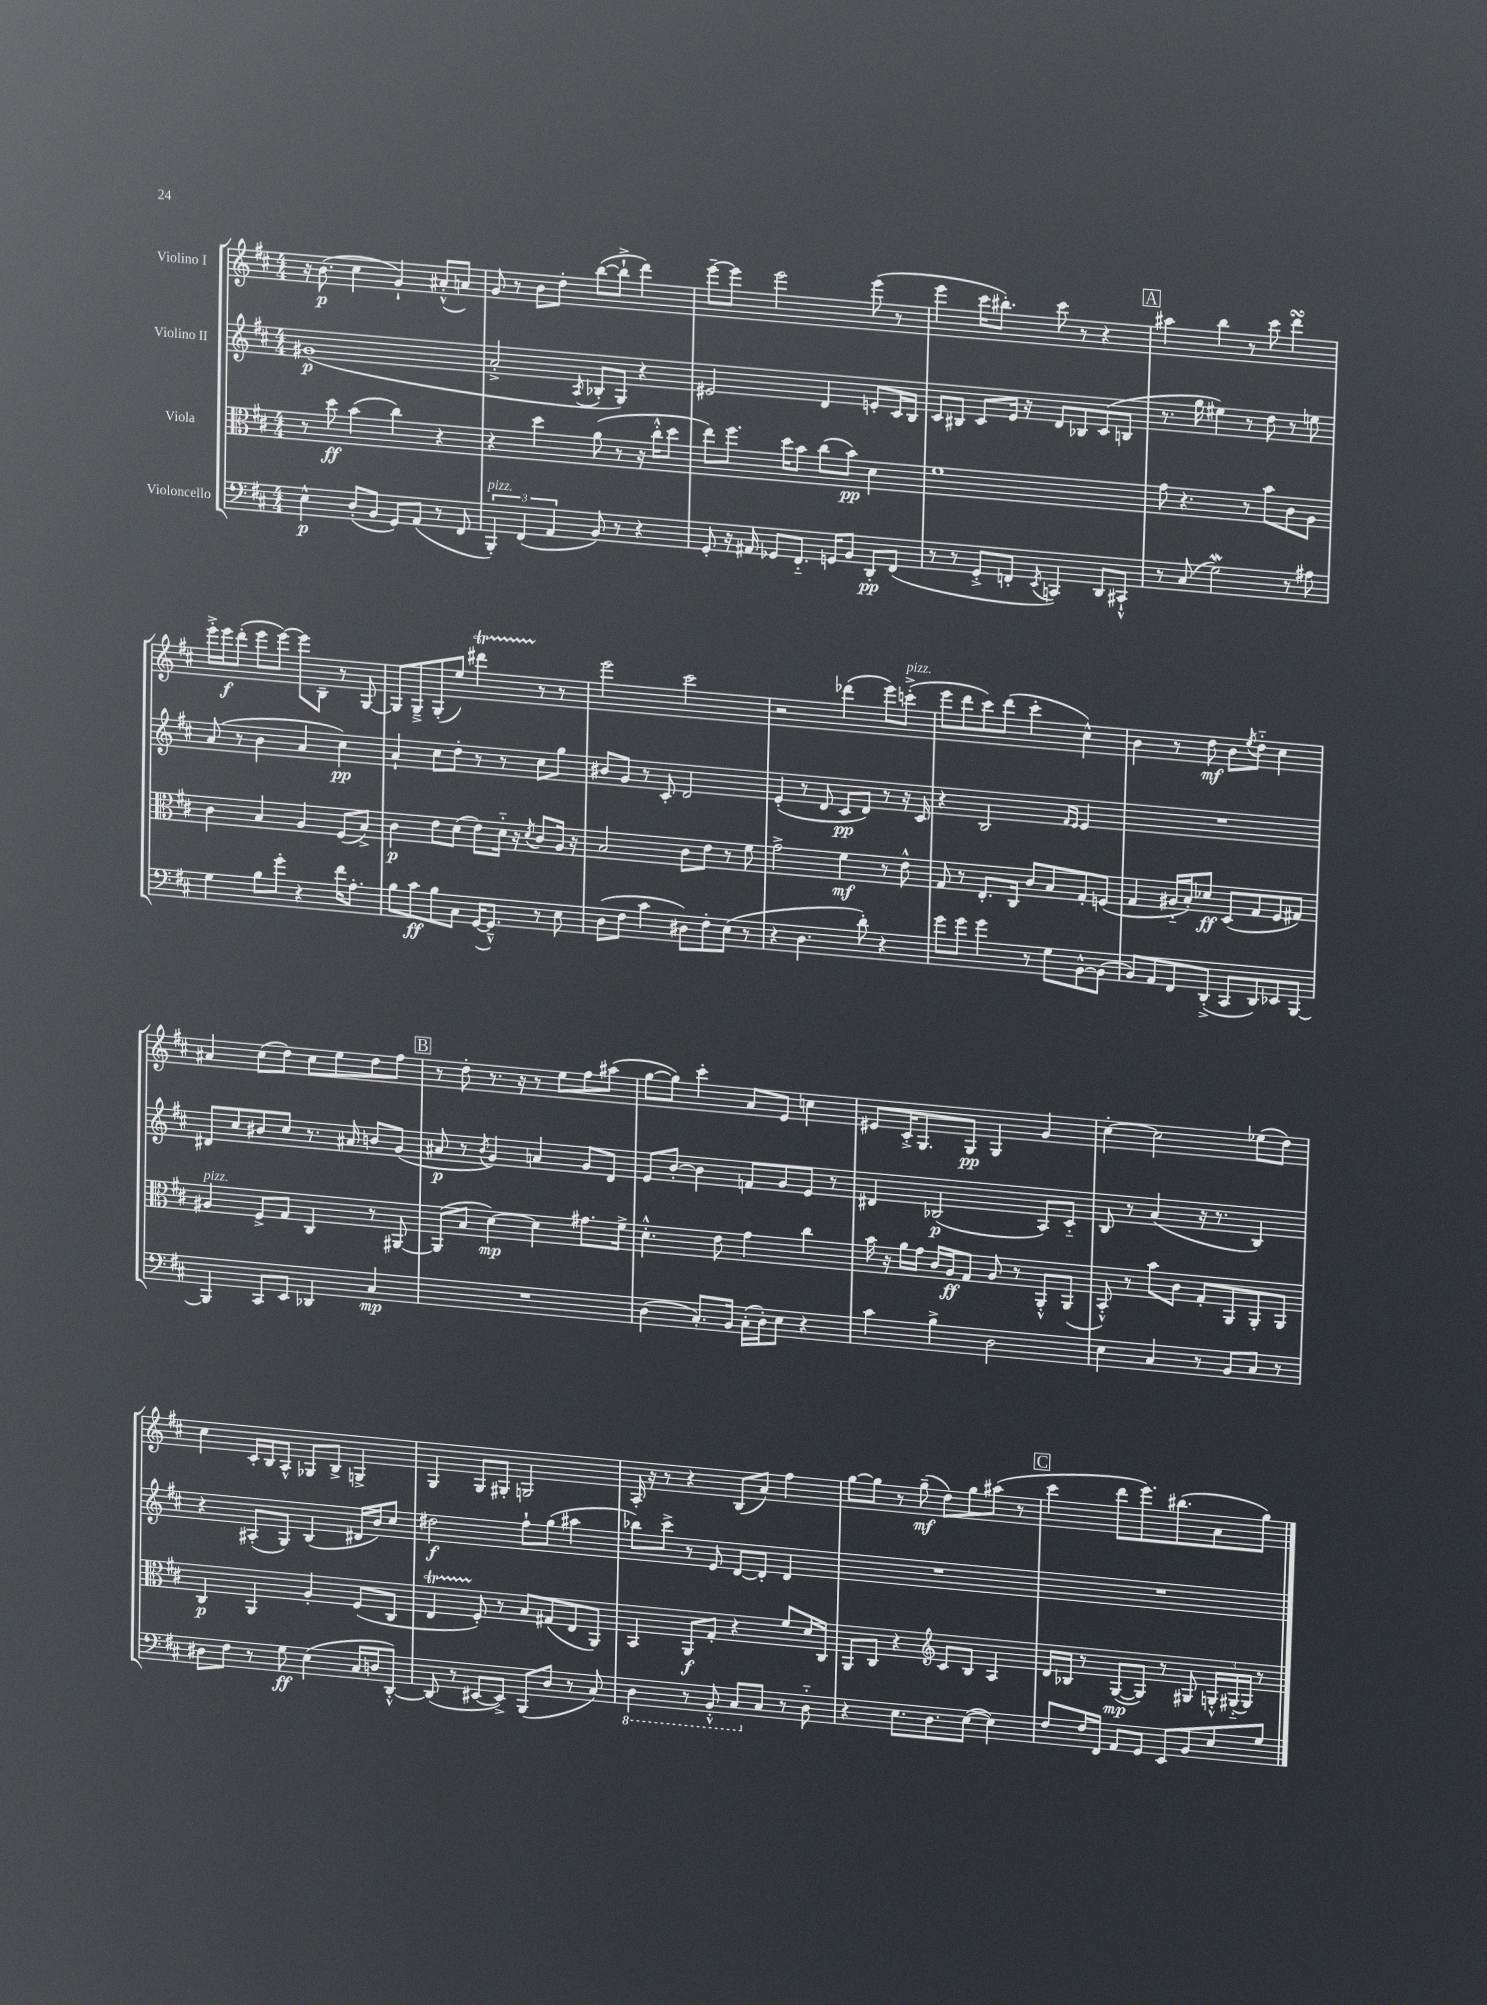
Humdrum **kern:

**kern	**dynam	**kern	**dynam	**kern	**dynam	**kern	**dynam
*part4	*part4	*part3	*part3	*part2	*part2	*part1	*part1
*staff4	*staff4	*staff3	*staff3	*staff2	*staff2	*staff1	*staff1
*I"Violoncello	*	*I"Viola	*	*I"Violino II	*	*I"Violino I	*
*clefF4	*	*clefC3	*	*clefG2	*	*clefG2	*
*k[f#c#]	*	*k[f#c#]	*	*k[f#c#]	*	*k[f#c#]	*
*M4/4	*	*M4/4	*	*M4/4	*	*M4/4	*
=1	=1	=1	=1	=1	=1	=1	=1
4E^^\	p	8r	.	(1g#X	p	16r	.
.	.	.	.	.	.	(8.b\	p
.	.	8dd\	ff	.	.	.	.
(8D'/L	.	(4b\	.	.	.	4cc#\	.
8BB/J	.	.	.	.	.	.	.
8GG/L)	.	4cc#\)	.	.	.	4g`/)	.
(8AA/J	.	.	.	.	.	.	.
8r	.	4r	.	.	.	(8a#X'^^/L	.
8FF#/	.	.	.	.	.	8an/J)	.
=2	=2	=2	=2	=2	=2	=2	=2
!LO:TX:a:i:t=pizz.	!	!	!	!	!	!	!
6BBB'/)	.	4r	.	2a'^/	.	8g/	.
.	.	.	.	.	.	8r	.
(6FF#/	.	.	.	.	.	.	.
.	.	4dd\	.	.	.	8b\L	.
6AA/	.	.	.	.	.	.	.
.	.	.	.	.	.	8dd'\J	.
.	.	.	.	8qA/	.	.	.
8BB/)	.	(8a\	.	8B-X'/L	.	([8bb\L	.
8r	.	8r	.	8G/J)	.	8bb`^\J]	.
4r	.	16r	.	4r	.	4ddd\)	.
.	.	16cc#'^^\KL	.	.	.	.	.
.	.	8dd\J	.	.	.	.	.
=3	=3	=3	=3	=3	=3	=3	=3
8GG'/	.	8ee\L)	.	2e#X/	.	[8eee~\L	.
16r	.	8.ff#\J	.	.	.	8eee\J]	.
16AA#X/	.	.	.	.	.	.	.
8GG-X/L	.	.	.	.	.	2eee\	.
.	.	16dd\KL	.	.	.	.	.
8.FF#/J	.	8b\J	.	.	.	.	.
.	.	(8cc#\L	.	4d/	.	.	.
16GGn/KL	.	.	.	.	.	.	.
8BB/J	.	8b\J)	pp	.	.	.	.
8DD'/L	pp	4d\	.	8en'/L	.	(8eee\	.
(8FF#/J	.	.	.	16c#/L	.	8r	.
.	.	.	.	16B/JJ	.	.	.
=4	=4	=4	=4	=4	=4	=4	=4
8r	.	1f#	.	8c#/L	.	4eee\	.
8r	.	.	.	8B#X/J	.	.	.
8GG'^/L	.	.	.	8c#/L	.	16ccc#\KL	.
.	.	.	.	.	.	8.bb#X'\J)	.
8FFn'/J	.	.	.	16e/Jk	.	.	.
.	.	.	.	16r	.	.	.
8qEE/	.	.	.	.	.	.	.
4CCn/)	.	.	.	8d/L	.	8ccc#\	.
.	.	.	.	8B-X/	.	8r	.
8DD/L	.	.	.	(8c#/	.	4r	.
8CC#X`^^/J	.	.	.	8Bn/J	.	.	.
!!LO:REH:place=s1:t=A
=5	=5	=5	=5	=5	=5	=5	=5
8r	.	8g\	.	8.r	.	4aa#X\	.
(8C#/	.	4.r	.	.	.	.	.
.	.	.	.	16gg\	.	.	.
2Gw\)	.	.	.	4ee#X\)	.	4bb\	.
.	.	8r	.	8r	.	8r	.
.	.	8b\L	.	8dd\	.	8ccc#\	.
8r	.	8c#\	.	8r	.	4dddsSSs\	.
8A#X\	.	8A\J	.	8een\	.	.	.
!!LO:LB:g=z
=6	=6	=6	=6	=6	=6	=6	=6
4G\	.	4c#\	.	(8a/	.	16eee'^\LL	.
.	.	.	.	.	.	16eee\J	f
.	.	.	.	8r	.	(8ddd'\J	.
8B\L	.	4B/	.	4b\	.	8eee\L	.
8g'\J	.	.	.	.	.	[8eee\J)	.
4r	.	4A/	.	4a/	.	8eee\L]	.
.	.	.	.	.	.	8B~\J	.
16f#\KL	.	(8F#/L	.	4cc#\)	pp	8r	.
8.A'\J	.	.	.	.	.	.	.
.	.	8B^/J)	.	.	.	[8G/	.
=7	=7	=7	=7	=7	=7	=7	=7
8B\L	.	4c#\	p	4a`/	.	8G/L]	.
8c#\	ff	.	.	.	.	8G~^/	.
8B\	.	8e\L	.	8cc#\L	.	(8G'/	.
8C#\J	.	(8d\J	.	8dd'\J	.	8ee/J)	.
([16GG/KL	.	8e\L)	.	8r	.	4ddd#Xt\	.
8.GG~^^/J])	.	.	.	.	.	.	.
.	.	16d\Jk	.	8r	.	.	.
.	.	16r	.	.	.	.	.
.	.	8qd/	.	.	.	.	.
8r	.	8c#/L	.	8cc#\L	.	8r	.
8E\	.	16A/Jk	.	8gg\J	.	8r	.
.	.	16r	.	.	.	.	.
=8	=8	=8	=8	=8	=8	=8	=8
(8D\L	.	2B/	.	8b#X/L	.	2eee\	.
8F#\J	.	.	.	8g/J	.	.	.
4c#\	.	.	.	8r	.	.	.
.	.	.	.	8c#'/	.	.	.
8D#X\L)	.	8c#\L	.	2d/	.	2ccc#\	.
8F#'\	.	8e\J	.	.	.	.	.
(8E\J	.	8r	.	.	.	.	.
8r	.	8f#\	.	.	.	.	.
=9	=9	=9	=9	=9	=9	=9	=9
4r	.	2g^\	.	(4e'/	.	2r	.
4.D\	.	.	.	8r	.	.	.
.	.	.	.	8d/	.	.	.
.	.	4f#\	mf	8c#/L	pp	(4ddd-X\	.
8d'\)	.	.	.	8d/J)	.	.	.
4r	.	8r	.	8r	.	8eee\L)	.
!	!	!	!	!	!	!LO:TX:a:i:t=pizz.	!
.	.	8e^^\	.	16r	.	(8cccn'^\J	.
.	.	.	.	16c#/	.	.	.
=10	=10	=10	=10	=10	=10	=10	=10
8g\L	.	8G/	.	4r	.	8eee\L	.
8g\J	.	8r	.	.	.	8ddd\	.
4g\	.	8.E'/L	.	2B/	.	8ccc#\)	.
.	.	.	.	.	.	(8ddd\J	.
.	.	16C#/Jk	.	.	.	.	.
8r	.	8c#/L	.	.	.	4ccc#'\	.
8G\L	.	8B/	.	.	.	.	.
.	.	.	.	16qqf#/LL	.	.	.
.	.	.	.	16qqe/JJ	.	.	.
[8BB^^\	.	8G'/	.	4e/	.	4cc#^^\)	.
(8BB\J]	.	(8Fn/J	.	.	.	.	.
=11	=11	=11	=11	=11	=11	=11	=11
8BB/L)	.	4G/	.	1r	.	4b\	.
8AA/	.	.	.	.	.	.	.
8FF#/	.	16A#X/LL	.	.	.	8r	.
.	.	16B'/J)	.	.	.	.	.
(8DD'^/J	.	8d-X/J	ff	.	.	8dd\	mf
8CC#/L	.	(8D/L	.	.	.	8b\L	.
.	.	.	.	.	.	8qee/	.
8DD/)	.	8G/	.	.	.	8dd\J	.
8EE-X/	.	8F#/	.	.	.	4cc#\	.
[8BBB/J	.	8G#X/J)	.	.	.	.	.
!!LO:LB:g=z
=12	=12	=12	=12	=12	=12	=12	=12
!	!	!LO:TX:a:i:t=pizz.	!	!	!	!	!
4BBB/]	.	4A#X/	.	8d#X/L	.	4a#X/	.
.	.	.	.	8cc#/	.	.	.
8CC#/L	.	8F#^/L	.	8b#X/	.	(8cc#\L	.
8EE/J	.	8G/J	.	8cc#/J	.	8dd\J)	.
4DD-X/	.	4C#/	.	8.r	.	8cc#\L	.
.	.	.	.	.	.	8ee\	.
.	.	.	.	16a#X/	.	.	.
4C#/	mp	8r	.	8bn/L	.	8dd\	.
.	.	[8AA#X/	.	(8g/J	.	8ff#\J	.
!!LO:REH:place=s1:t=B
=13	=13	=13	=13	=13	=13	=13	=13
1r	.	(8AA#/L]	.	8a#X/	p	8r	.
.	.	8B/J	.	8r	.	8dd'\	.
.	.	.	.	8qb/	.	.	.
.	.	[4d\)	mp	4g/)	.	8.r	.
.	.	.	.	.	.	16r	.
.	.	4d\]	.	4an/	.	8r	.
.	.	.	.	.	.	8ee\L	.
.	.	8.g#X\L	.	8g/L	.	8ff#\	.
.	.	.	.	8d/J	.	(8aa#X\J	.
.	.	16f#^\Jk	.	.	.	.	.
=14	=14	=14	=14	=14	=14	=14	=14
(4D\	.	4.d'^^\	.	8e/L	.	[8gg\L	.
.	.	.	.	[8b'/J	.	8gg\J])	.
8.C#'/L)	.	.	.	4b\]	.	4ccc#'\	.
.	.	8e\	.	.	.	.	.
16BB/Jk	.	.	.	.	.	.	.
(16C#'\LL	.	4g\	.	8fn/L	.	8a/L	.
16D'\J)	.	.	.	.	.	.	.
8E\J	.	.	.	8g/	.	8e/J	.
4r	.	4cc#\	.	8e/J	.	4ccn\	.
.	.	.	.	8r	.	.	.
=15	=15	=15	=15	=15	=15	=15	=15
4c#\	.	16b\	.	4d#X/	.	8e#X/L	.
.	.	16r	.	.	.	.	.
.	.	16a\LL	.	.	.	16c#'^/K	.
.	.	16g\JJ	.	.	.	8.G/	.
4B^\	.	16c#/LL	.	(2B-X/	p	.	.
.	.	16A/J	ff	.	.	.	.
.	.	8G/J	.	.	.	8G/J	pp
2D\	.	8A/	.	.	.	4G/	.
.	.	8r	.	.	.	.	.
.	.	8AA'^^/L	.	8A/L)	.	4g/	.
.	.	(8AA/J	.	8c#/J	.	.	.
=16	=16	=16	=16	=16	=16	=16	=16
4E\	.	8BB'^^/)	.	8B/	.	[4cc#'\	.
.	.	8r	.	8r	.	.	.
4C#/	.	8b\L	.	(4a/	.	2cc#\]	.
.	.	8c#\J	.	.	.	.	.
8r	.	8G'/L	.	16r	.	.	.
.	.	.	.	8.r	.	.	.
8BB/L	.	8AA/	.	.	.	.	.
8C#/J	.	8AA'/	.	4B/)	.	(8ee-X\L	.
8r	.	8AA/J	.	.	.	8dd\J)	.
!!LO:LB:g=z
=17	=17	=17	=17	=17	=17	=17	=17
8D#X\L	.	4C#/	p	4r	.	4cc#\	.
8F#\J	.	.	.	.	.	.	.
8r	.	4AA/	.	(8A#X'/L	.	16c#'/LL	.
.	.	.	.	.	.	16B/J	.
8G\	ff	.	.	8G/J)	.	8A^^/J	.
(4E\	.	4A'/	.	(4B/	.	8G-X/L	.
.	.	.	.	.	.	8B^/J	.
16C#/LL	.	(8F#/L	.	16d#X/LL	.	4Gn^/	.
16Dn/J	.	.	.	16b/J)	.	.	.
[8DD'^^/J)	.	8C#/J	.	8cc#/J	.	.	.
=18	=18	=18	=18	=18	=18	=18	=18
(8DD/]	.	4ET/	.	2dd#X\	f	4G/	.
8r	.	.	.	.	.	.	.
[8EE#X/L	.	8F#'/)	.	.	.	8G/L	.
8EE#^/J])	.	8r	.	.	.	8G#X'/J	.
(8BBB/L	.	8B/L	.	8ff#`\L	.	2Gn/	.
8D/J	.	(8G#X/	.	(8gg\J	.	.	.
8r	.	8E/	.	4aa#X\	.	.	.
8C#/)	.	8AA/J)	.	.	.	.	.
=19	=19	=19	=19	=19	=19	=19	=19
*8ba	*	*	*	*	*	*	*
4DD\	.	4BB/	.	8bb-X\L)	.	16A'/	.
.	.	.	.	.	.	16r	.
.	.	.	.	8ccc#^\J	.	8r	.
8r	.	8AA/L	f	8r	.	4r	.
8BBB'^^/	.	8G'/J	.	8e/	.	.	.
8CC#/L	.	4r	.	[8d/L	.	(8B/L	.
*X8ba	*	*	*	*	*	*	*
8C#/J	.	.	.	8d'/J]	.	8a/J)	.
8r	.	8f#/L	.	4d/	.	4ff#\	.
8D\	.	16d/L	.	.	.	.	.
.	.	16C#/JJ	.	.	.	.	.
=20	=20	=20	=20	=20	=20	=20	=20
4r	.	8AA/L	.	1r	.	[8gg\L	.
.	.	8C#/J	.	.	.	8gg\J]	.
8.E\L	.	4r	.	.	.	8r	.
.	.	.	.	.	.	(8gg~\	mf
8.D\	.	.	.	.	.	.	.
*	*	*clefG2	*	*	*	*	*
.	.	8c#/L	.	.	.	8dd\L)	.
([8E\J	.	8B/J	.	.	.	8gg\	.
4E\])	.	4A/	.	.	.	(8aa#X\J	.
.	.	.	.	.	.	8r	.
!!LO:REH:place=s1:t=C
=21	=21	=21	=21	=21	=21	=21	=21
8F#/L	.	16d/LL	.	1r	.	4ccc#\	.
.	.	16B-X/JJ	.	.	.	.	.
16F#/L	.	8r	.	.	.	.	.
16FF#/JJ	.	.	.	.	.	.	.
8AA/L	.	([8G/L	mp	.	.	8ddd\L	.
8GG/J	.	8G/J])	.	.	.	8.eee\)	.
8EE/L	.	8r	.	.	.	.	.
.	.	.	.	.	.	(8.bb#X\	.
8BB/	.	8G#X/	.	.	.	.	.
8E/	.	24Gn'^^/LL	.	.	.	8a\	.
.	.	(24G#X/	.	.	.	.	.
.	.	24G#/JJ)	.	.	.	.	.
8G/J	.	8r	.	.	.	8gg\J)	.
==	==	==	==	==	==	==	==
*-	*-	*-	*-	*-	*-	*-	*-
